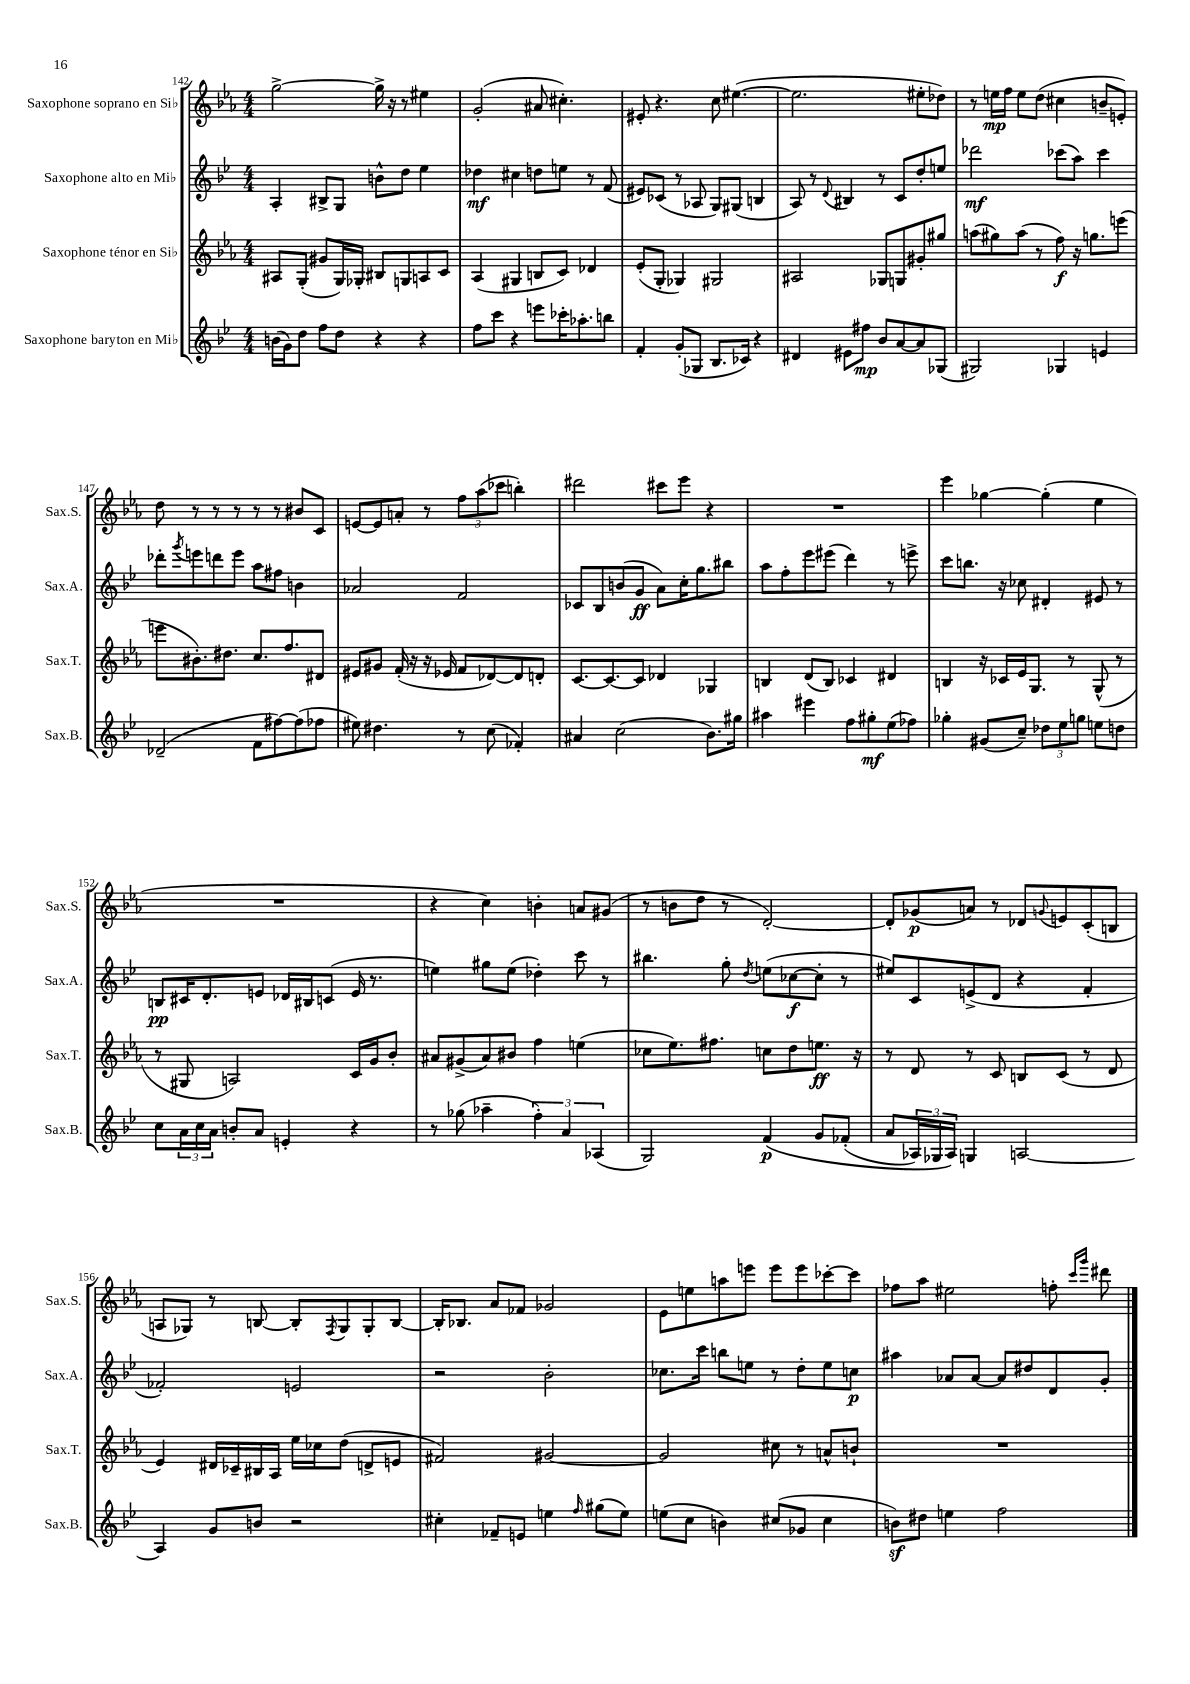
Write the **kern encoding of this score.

**kern	**dynam	**kern	**dynam	**kern	**dynam	**kern	**dynam
*part4	*part4	*part3	*part3	*part2	*part2	*part1	*part1
*staff4	*staff4	*staff3	*staff3	*staff2	*staff2	*staff1	*staff1
*I"Saxophone baryton en Mi♭	*	*I"Saxophone ténor en Si♭	*	*I"Saxophone alto en Mi♭	*	*I"Saxophone soprano en Si♭	*
*I'Sax.B.	*	*I'Sax.T.	*	*I'Sax.A.	*	*I'Sax.S.	*
*clefG2	*	*clefG2	*	*clefG2	*	*clefG2	*
*k[b-e-]	*	*k[b-e-a-]	*	*k[b-e-]	*	*k[b-e-a-]	*
*M4/4	*	*M4/4	*	*M4/4	*	*M4/4	*
=142	=142	=142	=142	=142	=142	=142	=142
(16bn\LL	.	8A#X/L	.	4A'/	.	[2gg^\	.
16g\J)	.	.	.	.	.	.	.
8dd\J	.	(8G'/J	.	.	.	.	.
8ff\L	.	8g#X/L	.	8B#X^/L	.	.	.
8dd\J	.	16G/L)	.	8G/J	.	.	.
.	.	16G-X'/JJ	.	.	.	.	.
4r	.	8B#X/L	.	8bn^^\L	.	16gg^\]	.
.	.	.	.	.	.	16r	.
.	.	8Gn/	.	8dd\J	.	8r	.
4r	.	8An/	.	4ee-\	.	4ee#X\	.
.	.	8c/J	.	.	.	.	.
=143	=143	=143	=143	=143	=143	=143	=143
8ff\L	.	(4A-/	.	4dd-X\	mf	(2g'/	.
8ccc\J	.	.	.	.	.	.	.
4r	.	4G#X/	.	4cc#X\	.	.	.
8eeen\L	.	8Bn/L	.	8ddn\L	.	8a#X/	.
16ccc-X'\K	.	8c/J)	.	8een\J	.	4.cc#X'\)	.
8.aa-X'\	.	.	.	.	.	.	.
.	.	4d-X/	.	8r	.	.	.
8bbn\J	.	.	.	(8f/	.	.	.
=144	=144	=144	=144	=144	=144	=144	=144
4f'/	.	(8e-'/L	.	8e#X/L)	.	8e#X'/	.
.	.	8G'/J	.	(8c-X/J	.	4.r	.
(8g'/L	.	4G-X/)	.	8r	.	.	.
8G-X/J	.	.	.	8A-X/	.	.	.
8.B-/L	.	2G#X/	.	8G/L)	.	8cc\	.
.	.	.	.	(8G#X/J	.	([4.ee#X\	.
16c-X/Jk)	.	.	.	.	.	.	.
4r	.	.	.	4Bn/	.	.	.
=145	=145	=145	=145	=145	=145	=145	=145
4d#X/	.	2A#X/	.	8A/)	.	2.ee#\]	.
.	.	.	.	8r	.	.	.
.	.	.	.	8qqd/	.	.	.
8e#X\L	.	.	.	4B#X/	.	.	.
8ff#X\J	mp	.	.	.	.	.	.
8b-/L	.	8G-X/L	.	8r	.	.	.
[8a/	.	8Gn/	.	8c/L	.	.	.
8a/]	.	8g#X'/	.	8dd'/	.	8ee#X'\L	.
(8G-X/J	.	8gg#X/J	.	8een/J	.	8dd-X\J)	.
=146	=146	=146	=146	=146	=146	=146	=146
2G#X/)	.	(8aan\L	.	2ddd-X\	mf	8r	.
.	.	8gg#X\)	.	.	.	16een\LL	mp
.	.	.	.	.	.	16ff\JJ	.
.	.	(8aa\J	.	.	.	8ee\L	.
.	.	8r	.	.	.	(8dd\J	.
4G-X/	.	8ff\)	f	(8ccc-X\L	.	4cc#X\	.
.	.	16r	.	8aa\J)	.	.	.
.	.	8.ggn\L	.	.	.	.	.
4en/	.	.	.	4ccc-\	.	8bn~/L	.
.	.	(8eeen\J	.	.	.	8en'/J)	.
!!LO:LB:g=z
=147	=147	=147	=147	=147	=147	=147	=147
(2d-X~/	.	8eeen\L	.	8ddd-X'\L	.	8dd\	.
.	.	.	.	8qggg/	.	.	.
.	.	8.b#X'\)	.	8eeen\	.	8r	.
.	.	.	.	8dddn\	.	8r	.
.	.	8.dd#X\J	.	.	.	.	.
.	.	.	.	8eee\J	.	8r	.
8f\L	.	8.cc/L	.	8aa\L	.	8r	.
[8ff#X\)	.	.	.	8ff#X\J	.	8r	.
.	.	8.ff/	.	.	.	.	.
(8ff#\]	.	.	.	4bn\	.	8b#X/L	.
8ff-X\J	.	8d#X/J	.	.	.	8c/J	.
=148	=148	=148	=148	=148	=148	=148	=148
8ee#X\)	.	8e#X/L	.	2a-X/	.	[8en/L	.
4.dd#X\	.	8g#X/J	.	.	.	8e/]	.
.	.	(16f'/	.	.	.	8an'/J	.
.	.	16r	.	.	.	.	.
.	.	16r	.	.	.	8r	.
.	.	16e-X/	.	.	.	.	.
8r	.	8f/L	.	2f/	.	12ff\L	.
.	.	.	.	.	.	(12aa-\	.
(8cc\	.	[8d-X/)	.	.	.	.	.
.	.	.	.	.	.	12ccc-X\J	.
4f-X'/)	.	8d-/]	.	.	.	4bbn'\)	.
.	.	8dn'/J	.	.	.	.	.
=149	=149	=149	=149	=149	=149	=149	=149
4a#X/	.	[8.c/L	.	8c-X/L	.	2ddd#X\	.
.	.	.	.	8B-/	.	.	.
.	.	8.c/_	.	.	.	.	.
(2cc\	.	.	.	(8bn/	.	.	.
.	.	8c/J]	.	8g/J	ff	.	.
.	.	4d-X/	.	8a\L)	.	8ccc#X\L	.
.	.	.	.	16cc'\K	.	8eee-\J	.
.	.	.	.	8.gg\	.	.	.
8.b-\L)	.	4G-X/	.	.	.	4r	.
.	.	.	.	8bb#X\J	.	.	.
16gg#X\Jk	.	.	.	.	.	.	.
=150	=150	=150	=150	=150	=150	=150	=150
4aa#X\	.	4Bn/	.	8aa\L	.	1r	.
.	.	.	.	8ff'\	.	.	.
4eee#X\	.	(8d/L	.	8eee-\	.	.	.
.	.	8B/J)	.	(8eee#X\J	.	.	.
8ff\L	.	4c-X/	.	4ddd\)	.	.	.
8gg#X'\	mf	.	.	.	.	.	.
(8ee-\	.	4d#X/	.	8r	.	.	.
8ff-X\J)	.	.	.	8eeen^\	.	.	.
=151	=151	=151	=151	=151	=151	=151	=151
4gg-X'\	.	4Bn/	.	8ccc\L	.	4eee-\	.
.	.	.	.	8.bbn\J	.	.	.
(8g#X/L	.	16r	.	.	.	[4gg-X\	.
.	.	16c-X/LL	.	16r	.	.	.
8cc~/J)	.	16e-/J	.	8cc-X\	.	.	.
.	.	8.G/J	.	.	.	.	.
12dd-X\L	.	.	.	4d#X'/	.	(4gg-'\]	.
12ee-\	.	.	.	.	.	.	.
.	.	8r	.	.	.	.	.
12ggn\J	.	.	.	.	.	.	.
8een\L	.	(8G^^/	.	8e#X/	.	4ee-\	.
8ddn\J	.	8r	.	8r	.	.	.
!!LO:LB:g=z
=152	=152	=152	=152	=152	=152	=152	=152
8cc\L	.	8r	.	8Bn/L	pp	1r	.
24a\L	.	8G#X/	.	16c#X/K	.	.	.
24cc\	.	.	.	.	.	.	.
.	.	.	.	8.d'/	.	.	.
24a\JJ	.	.	.	.	.	.	.
8bn'/L	.	2An/)	.	.	.	.	.
8a/J	.	.	.	8en/J	.	.	.
4en'/	.	.	.	16d-X/LL	.	.	.
.	.	.	.	16B#X/J	.	.	.
.	.	.	.	(8cn/J	.	.	.
4r	.	16c/LL	.	16e/	.	.	.
.	.	16g/J	.	8.r	.	.	.
.	.	8b-'/J	.	.	.	.	.
=153	=153	=153	=153	=153	=153	=153	=153
8r	.	8a#X/L	.	4een\)	.	4r	.
(8gg-X\	.	(8g#X^/	.	.	.	.	.
4aa-X~\	.	8a#/)	.	8gg#X\L	.	4cc\)	.
.	.	8b#X/J	.	(8ee\J	.	.	.
6ff'\)	.	4ff\	.	4dd-X'\)	.	4bn'\	.
6a/	.	.	.	.	.	.	.
.	.	(4een\	.	8ccc\	.	8an/L	.
(6A-X/	.	.	.	.	.	.	.
.	.	.	.	8r	.	(8g#X/J	.
=154	=154	=154	=154	=154	=154	=154	=154
2G/)	.	8cc-X\L	.	4.bb#X\	.	8r	.
.	.	8.ee-\)	.	.	.	8bn\L	.
.	.	.	.	.	.	8dd\J	.
.	.	8.ff#X\J	.	.	.	.	.
.	.	.	.	8gg'\	.	8r	.
.	.	.	.	8qdd/	.	.	.
(4f/	p	8ccn\L	.	(8een\L	.	[2d'/)	.
.	.	8dd\	.	[8cc-X\	f	.	.
8g/L	.	8.een\J	ff	8cc-'\J]	.	.	.
(8f-X'/J	.	.	.	8r	.	.	.
.	.	16r	.	.	.	.	.
=155	=155	=155	=155	=155	=155	=155	=155
8a/L	.	8r	.	8ee#X/L)	.	8d'/L]	.
24A-X/L)	.	8d/	.	8c/	.	(8g-X/	p
24G-X/	.	.	.	.	.	.	.
24A-/JJ)	.	.	.	.	.	.	.
4Gn/	.	8r	.	(8en^/	.	8an/J)	.
.	.	8c/	.	8d/J	.	8r	.
[2An/	.	8Bn/L	.	4r	.	8d-X/L	.
.	.	.	.	.	.	8qqgn/	.
.	.	(8c/J	.	.	.	8en/	.
.	.	8r	.	4f'/	.	(8c'/	.
.	.	8d/	.	.	.	8Bn/J	.
!!LO:LB:g=z
=156	=156	=156	=156	=156	=156	=156	=156
4A/]	.	4e-/)	.	2f-X'/)	.	8An/L	.
.	.	.	.	.	.	8G-X/J)	.
8g/L	.	16d#X/LL	.	.	.	8r	.
.	.	16c-X~/	.	.	.	.	.
8bn/J	.	16B#X/	.	.	.	[8Bn/	.
.	.	16A-/JJ	.	.	.	.	.
2r	.	16ee-\LL	.	2en/	.	8B'/L]	.
.	.	16cc-X\J	.	.	.	.	.
.	.	.	.	.	.	8qF/	.
.	.	(8dd\J	.	.	.	8G-/	.
.	.	8dn^/L	.	.	.	8G-'/	.
.	.	8en/J	.	.	.	[8B/J	.
=157	=157	=157	=157	=157	=157	=157	=157
4cc#X'\	.	2f#X/)	.	2r	.	16B'/KL]	.
.	.	.	.	.	.	8.B-X/J	.
8f-X~/L	.	.	.	.	.	8a-/L	.
8en/J	.	.	.	.	.	8f-X/J	.
4een\	.	[2g#X/	.	2b-'\	.	2g-X/	.
16qqff/	.	.	.	.	.	.	.
(8gg#X\L	.	.	.	.	.	.	.
8ee\J)	.	.	.	.	.	.	.
=158	=158	=158	=158	=158	=158	=158	=158
(8een\L	.	2g#/]	.	8.cc-X\L	.	8e-\L	.
8cc\J	.	.	.	.	.	8een\	.
.	.	.	.	16ccc\Jk	.	.	.
4bn\)	.	.	.	8bbn\L	.	8aan\	.
.	.	.	.	8een\J	.	8eeen\J	.
(8cc#X/L	.	8cc#X\	.	8r	.	8eee\L	.
8g-X/J	.	8r	.	8dd'\L	.	8eee\	.
4cc#\	.	8an^^/L	.	8ee\	.	[8ccc-X'\	.
.	.	8bn`/J	.	8ccn\J	p	8ccc-\J]	.
=159	=159	=159	=159	=159	=159	=159	=159
8bnz\L)	.	1r	.	4aa#X\	.	8ff-X\L	.
8dd#X\J	.	.	.	.	.	8aa-\J	.
4een\	.	.	.	8a-X/L	.	2ee#X\	.
.	.	.	.	[8a-/J	.	.	.
2ff\	.	.	.	8a-/L]	.	.	.
.	.	.	.	8dd#X/	.	.	.
.	.	.	.	8d/	.	8ffn'\	.
.	.	.	.	.	.	16qqccc/LL	.
.	.	.	.	.	.	16qqggg/JJ	.
.	.	.	.	8g'/J	.	8ddd#X\	.
==	==	==	==	==	==	==	==
*-	*-	*-	*-	*-	*-	*-	*-
